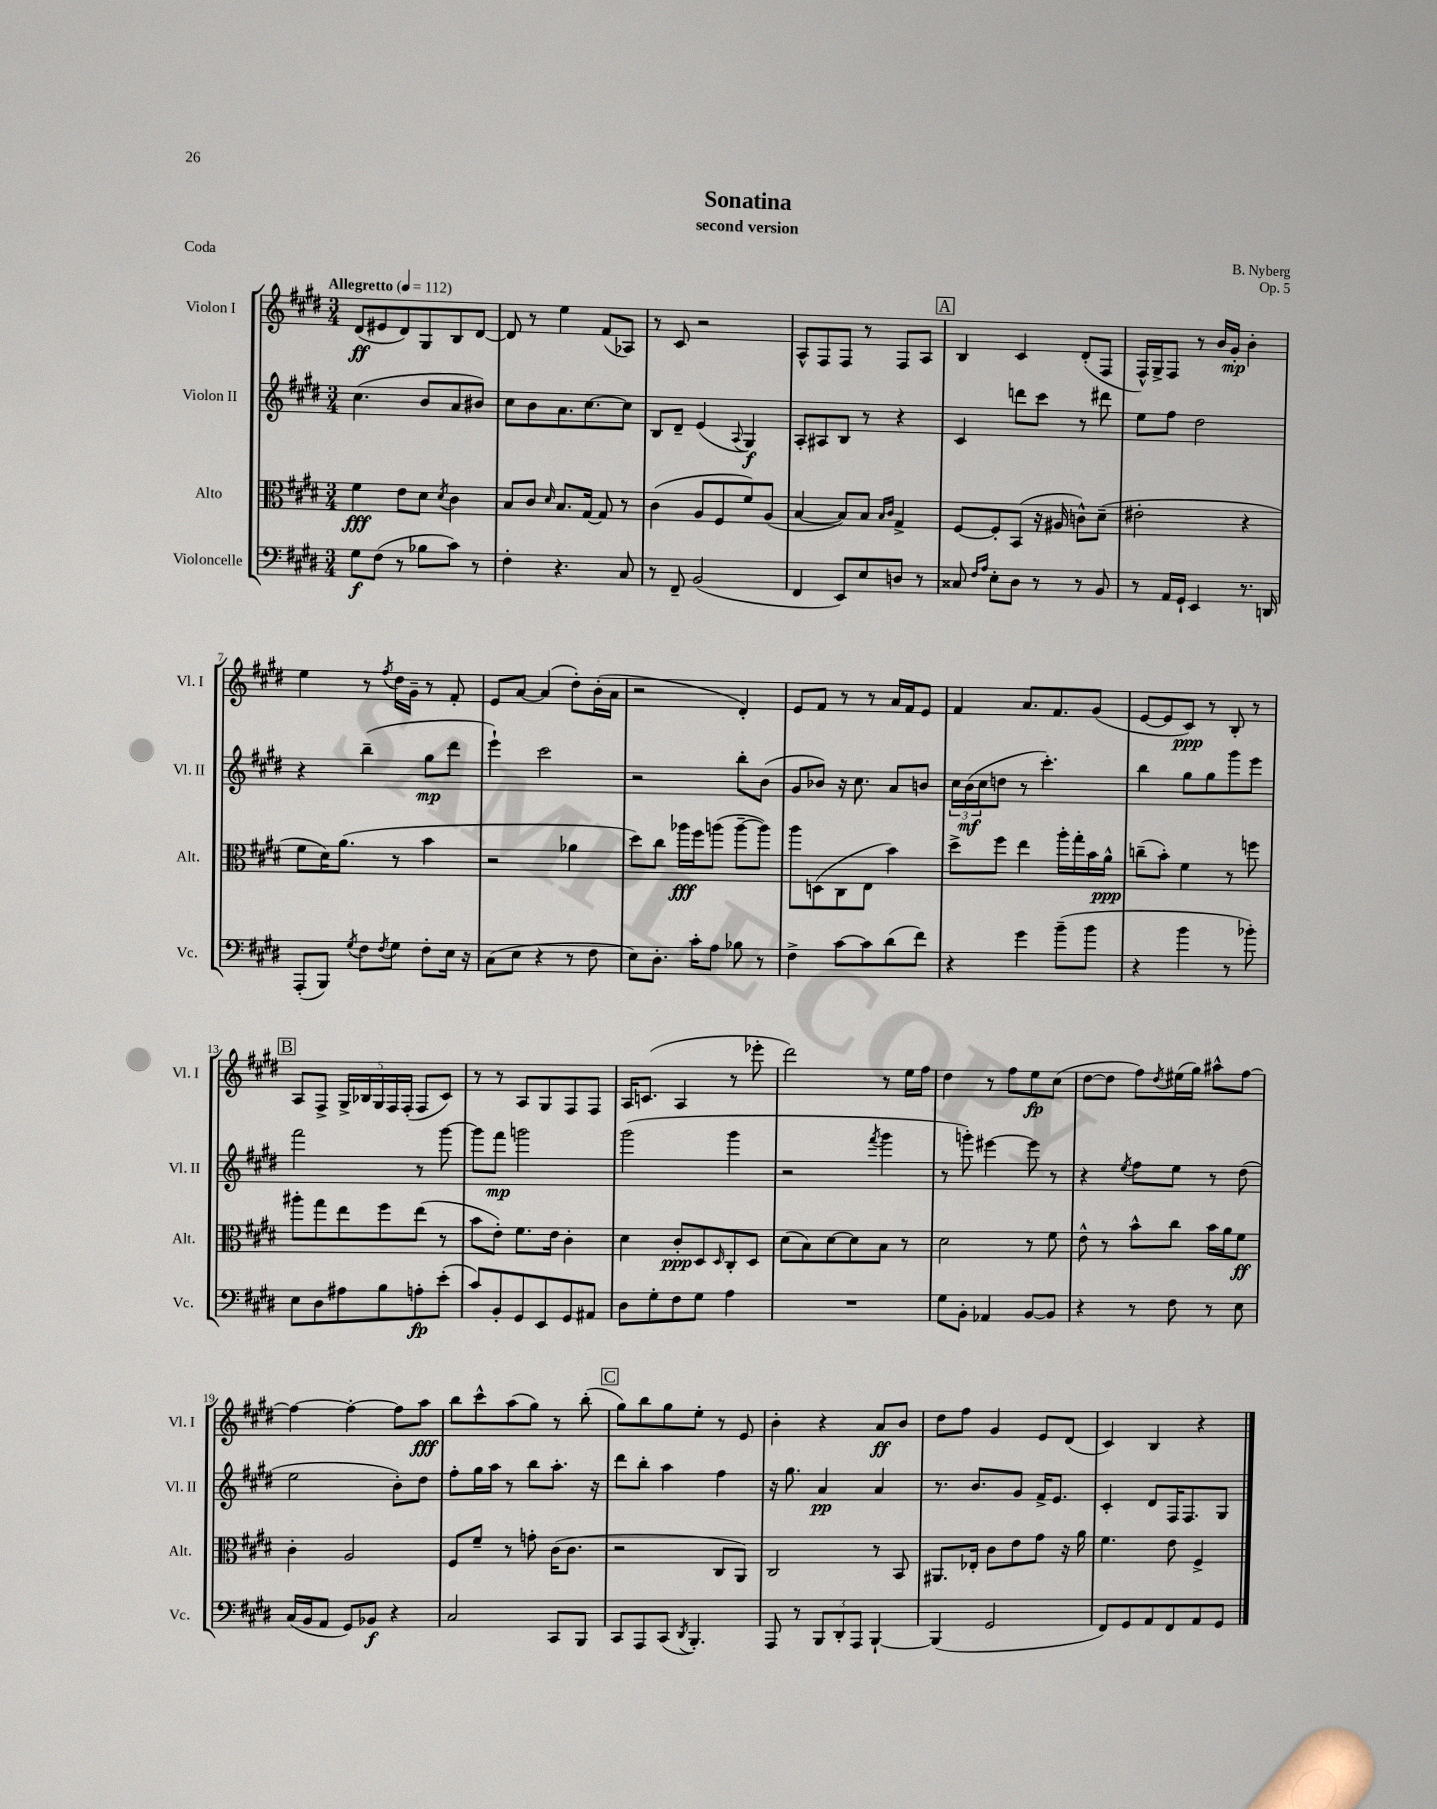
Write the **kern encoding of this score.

**kern	**kern	**kern	**kern
*staff4	*staff3	*staff2	*staff1
*clefF4	*clefC3	*clefG2	*clefG2
*k[f#c#g#d#]	*k[f#c#g#d#]	*k[f#c#g#d#]	*k[f#c#g#d#]
*M3/4	*M3/4	*M3/4	*M3/4
*MM112	*MM112	*MM112	*MM112
8G#	4f#	(4.cc#	(8d#
(8F#	.	.	8e#
8r	8e	.	8d#)
8B-	8d#	8b	8G#
.	8qd#	.	.
8c#)	4c#	8a	8B
8r	.	8b#)	[8d#
=	=	=	=
4F#'	8B	8cc#	8d#]
.	8c#	8b	8r
.	16qqd#	.	.
4.r	8.B	8.a	4ee
.	[16G#	[8.cc#	.
.	8G#]	.	(8f#
8C#	8r	8cc#]	8A-)
=	=	=	=
8r	(4c#	8B	8r
8FF#~	.	8d#~	8c#
(2BB	8A	(4e	2r
.	8F#	.	.
.	.	8qqA	.
.	8f#)	4G#)	.
.	(8A	.	.
=	=	=	=
4FF#	[4B	8A'	8A^^
.	.	8A#	8F#
8EE)	8B])	8B	8F#
8E	8B	8r	8r
.	16qqB	.	.
.	16qqc#	.	.
8D	4G#^	4r	8F#
8r	.	.	8A
=	=	=	=
8C##	[8F#	4c#	4B
16qqF#	.	.	.
16qqA	.	.	.
8E'	8F#']	.	.
8D#	(8BB	8ddd	4c#
8r	16r	8ccc#	.
.	16A#	.	.
8r	8c^^)	8r	(8d#'
8BB	(8d#~	8ddd#	8F#
=	=	=	=
8r	2e#'	8ee	16F#^^)
.	.	.	16G#^
16AA	.	8ff#	8F#
16GG#`	.	.	.
4EE	.	2dd#	8r
.	.	.	16b
.	.	.	16g#'
8.r	4r	.	4b'
16DD	.	.	.
=	=	=	=
(8AAA'	8f#	4r	4ee
8BBB)	16d#)	.	.
.	(8.a	.	.
8qG#	.	.	.
8F#	.	(4bb~	8r
8qF#	.	.	8qff#
8G#	8r	.	16dd#
.	.	.	16g#~
8F#'	4b	8gg#	8r
16E	.	8ddd#	8f#'
16r	.	.	.
=	=	=	=
(8C#	2r	4eee`)	8e
8E	.	.	[8a
4r	.	2ccc#	(4a]
8r	4a-	.	8dd#')
8F#	.	.	(16b'
.	.	.	16a
=	=	=	=
8E)	8dd#)	2r	2r
8.D#'	8cc#	.	.
.	16aa-	.	.
16c#'	16ff#	.	.
8A	(8aa	.	.
8B-	[8aa~	8bb'	4d#')
8r	8aa])	(8b	.
=	=	=	=
4F#^	8aa	8g#	8e
.	(8D	8b-)	8f#
[8c#	8C#	16r	8r
.	.	8.cc#	.
8c#]	8E	.	8r
(8d#	4b)	8a	16a
.	.	.	16f#
8f#)	.	8b	8e
=	=	=	=
4r	8dd#^	24cc#	4f#
.	.	(24b	.
.	.	24cc#	.
.	8ff#	8dd	.
4g#	4ee	8r	8.a
.	.	4.ccc#')	.
.	.	.	8.f#
(8b~	16aa'	.	.
.	16gg#'	.	.
8b	16b	.	(8g#
.	16a^^	.	.
=	=	=	=
4r	(8cc~	4bb	[8e
.	8b')	.	8e]
4b	4f#	8gg#	8c#)
.	.	8gg#	8r
8r	8r	8ggg#	8B'
8b-')	8ff	8eee	8r
=	=	=	=
8E	8aa#'	2fff#	8A
8D#	8gg#	.	8F#^
8A#	8ee	.	20G#^
.	.	.	20B-
.	.	.	20G#
8B	8ff#	.	.
.	.	.	20F#
.	.	.	(20F#'
8A'	(8ee	8r	8F#
(8e'	8r	[8ggg#	8c#)
=	=	=	=
8c#)	8b	8ggg#]	8r
8BB'	8e')	8fff#	8r
8GG#	8.f#	2ggg	8A
8EE	.	.	8G#
.	16e	.	.
8GG#	4c#'	.	8F#
8AA#	.	.	8F#
=	=	=	=
8D#	4d#	(2ggg#	16A
.	.	.	(8.c
8G#'	.	.	.
8F#	8c#'	.	4A
8G#	8D#	.	.
.	16qqD#	.	.
4A	8C#'	4ggg#	8r
.	8D#	.	8eee-'
=	=	=	=
2.r	(8d#	2r	2ddd#)
.	8B)	.	.
.	[8d#	.	.
.	8d#]	.	.
.	.	8qfff#	.
.	8B	4ggg#	8r
.	8r	.	16ee
.	.	.	16ff#
=	=	=	=
8G#	2d#	8r	4dd#
8BB'	.	8ggg')	.
4AA-	.	[4eee#	8r
.	.	.	8ff#
[8BB	8r	8eee#]	8ee
8BB]	8f#	8r	(8cc#
=	=	=	=
4r	8e^^	4r	[8dd#
.	8r	.	8dd#]
.	.	8qee	.
8r	8b^^	8ff#	8ff#)
.	.	.	8qdd#
8F#	8cc#	8ee	(16ee#
.	.	.	16gg#)
8r	16b	8r	8aa#^^
.	16a	.	.
8E	8f#	(8dd#	[8ff#
=	=	=	=
(16C#	4c#'	2ee	4ff#_
16BB	.	.	.
8AA	.	.	.
8GG#)	2A	.	4ff#'_
8BB-	.	.	.
4r	.	8b')	8ff#]
.	.	8dd#	8aa
=	=	=	=
2C#	8F#	8ff#'	8bb
.	8f#~	16gg#	8ccc#^^
.	.	16aa	.
.	8r	8r	(8aa
.	8g'	8bb	8gg#)
8CC#	(16c#	8.aa'	8r
.	8.c#	.	.
8BBB	.	.	(8bb'
.	.	16r	.
=	=	=	=
8CC#	2r	8ddd#	8gg#)
8AAA	.	8bb'	8bb
(8CC#	.	4aa	8gg#
8qDD#	.	.	.
4.BBB')	.	.	8ee'
.	8C#	4ff#	8r
.	8AA)	.	8e
=	=	=	=
8AAA	2C#	16r	4b'
.	.	8.gg#	.
8r	.	.	.
12BBB	.	4a	4r
12DD#'	.	.	.
12AAA	.	.	.
[4BBB`	8r	4a	8a
.	8BB	.	8b
=	=	=	=
(4BBB]	8.AA#	8.r	8dd#
.	.	.	8ff#
.	16E-'	8.b	.
2GG#	8c#	.	4g#
.	8e	8g#	.
.	8g#	16f#^	8e
.	.	8.e	.
.	16r	.	(8d#
.	16a	.	.
=	=	=	=
8FF#)	4.f#	4c#'	4c#)
8GG#	.	.	.
8AA	.	8d#	4B
8FF#	8e	16F#	.
.	.	8.F#	.
8AA	4F#^	.	4r
8GG#	.	8G#	.
==	==	==	==
*-	*-	*-	*-
